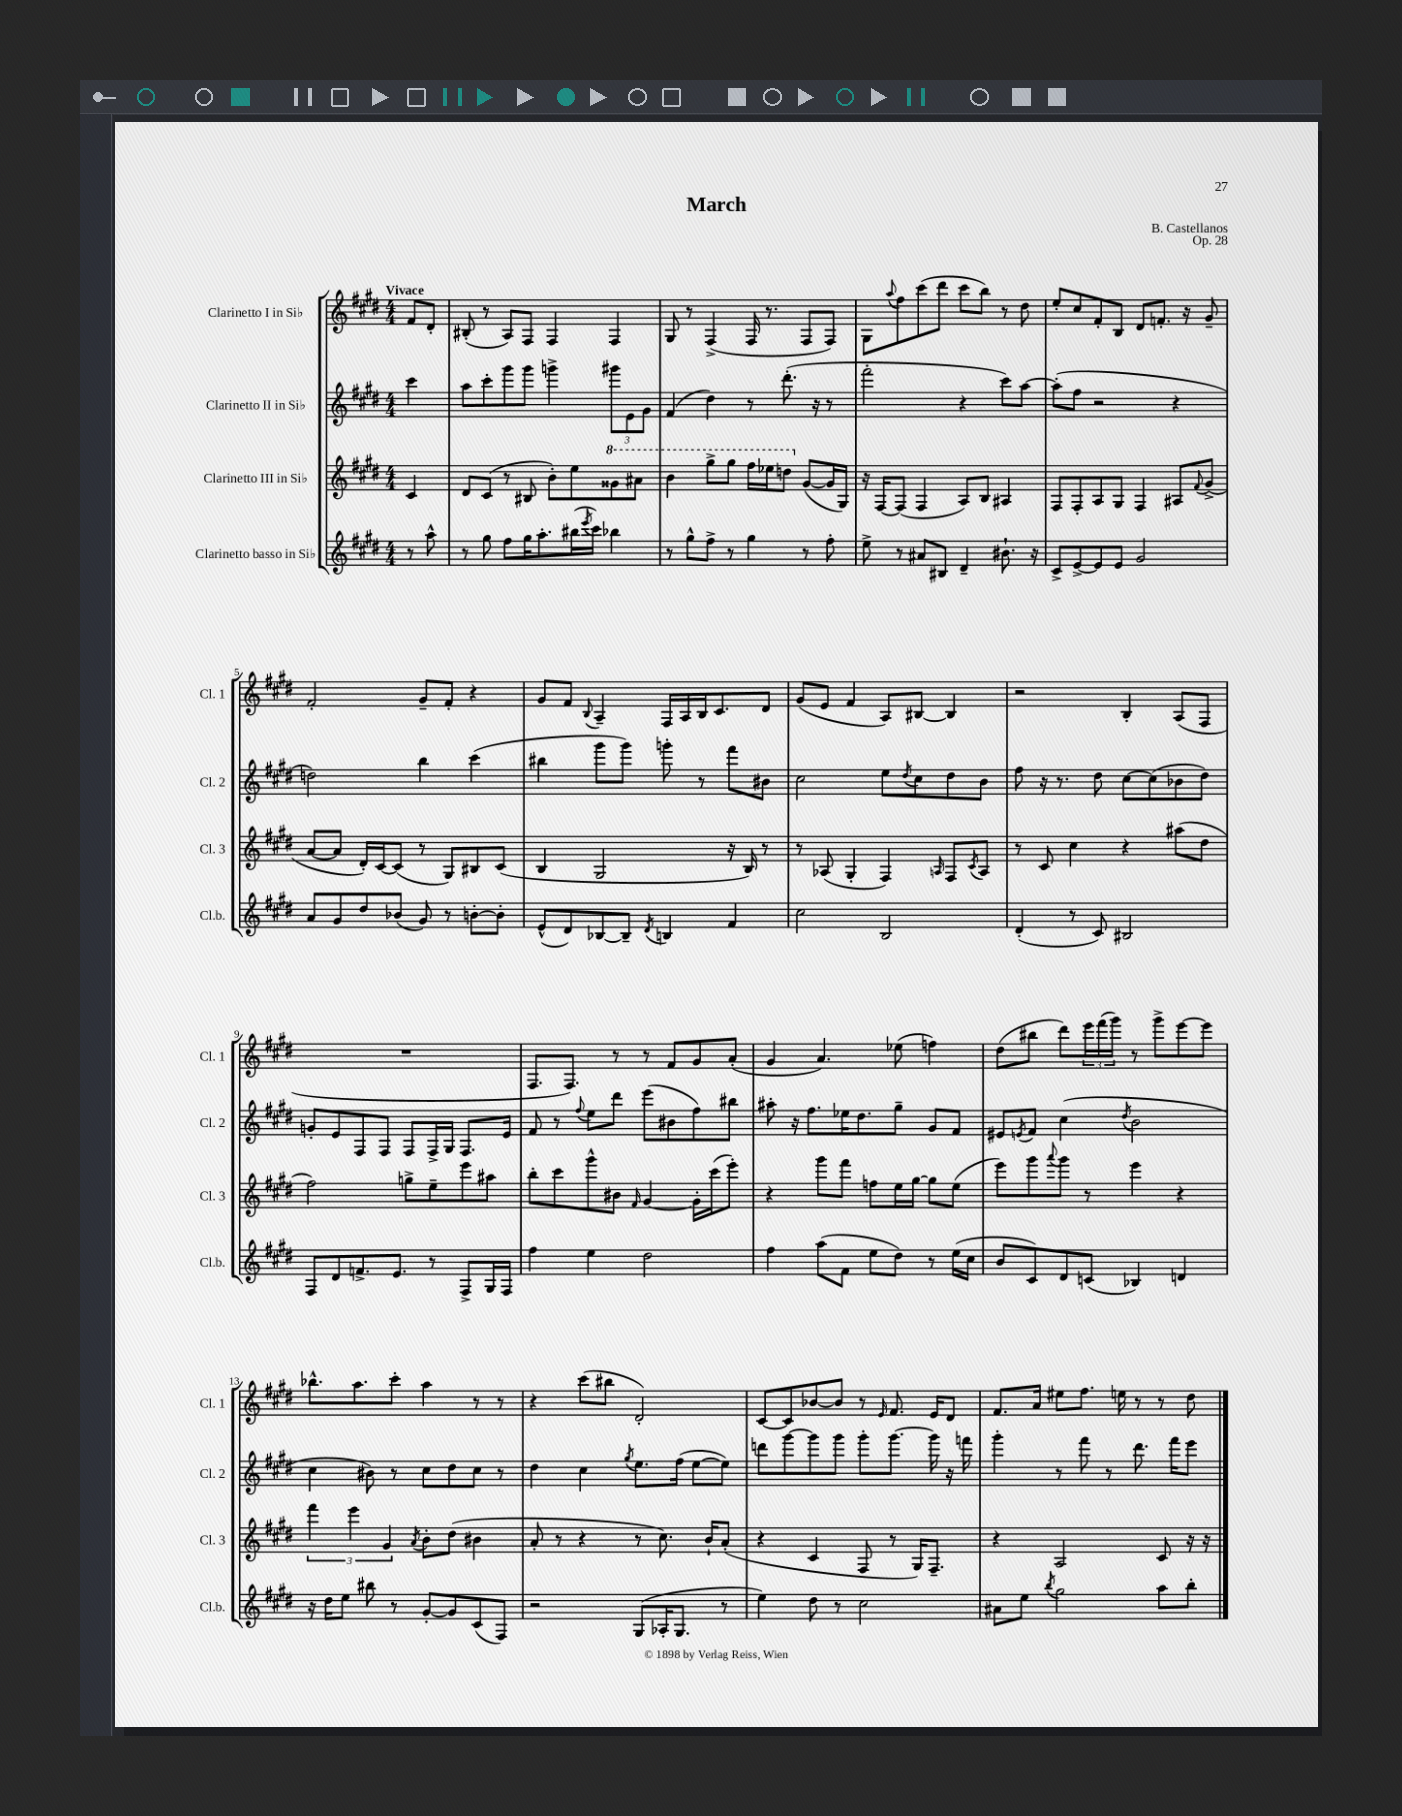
\header { title = "March" composer = "B. Castellanos" opus = "Op. 28" }
<<
\new StaffGroup <<
\new Staff = "s0" \with { instrumentName = "Clarinetto I in Sib" shortInstrumentName = "Cl. 1" } {
    \clef treble \key e \major \numericTimeSignature \time 4/4 \partial 4 \tempo "Vivace"
    fis'8 dis'8-. |
    bis8-.( r8 a8) fis8 fis4 fis4 |
    gis8 r8 fis4->( fis16 r8. fis8 fis8) |
    gis8 \appoggiatura { a''8 } fis''8 cis'''8( dis'''8 cis'''8 b''8) r8 dis''8 |
    e''8-. cis''8 fis'8-. b8 dis'8 f'8.-. r16 gis'8-- |
    fis'2-. gis'8-- fis'8-. r4 |
    gis'8 fis'8 \appoggiatura { b8 } a4-- fis16 a16 b16 cis'8. dis'8 |
    gis'8( e'8 fis'4 a8) bis8~ bis4 |
    r2 b4-. a8( fis8 |
    R1 |
    fis8. fis8.) r8 r8 fis'8 gis'8 a'8-.( |
    gis'4 a'4.) ees''8( f''4) |
    dis''8( bis''8 dis'''8) \tuplet 3/2 { e'''16 fis'''16( gis'''16) } r8 gis'''8-> e'''8~ e'''8 |
    bes''8.-^ a''8. cis'''8-. a''4 r8 r8 |
    r4 cis'''8( bis''8 dis'2-.) |
    cis'8~ cis'8 bes'8~ bes'8 r8 \grace { e'16 } fis'8. e'16 dis'8 |
    fis'8. a'16 eis''8 fis''8. e''16 r8 r8 dis''8 \bar "|." |
}
\new Staff = "s1" \with { instrumentName = "Clarinetto II in Sib" shortInstrumentName = "Cl. 2" } {
    \clef treble \key e \major \numericTimeSignature \time 4/4 \partial 4
    cis'''4 |
    a''8 cis'''8-. gis'''8 gis'''8 g'''4-> \tuplet 3/2 { gis'''8 e'8 gis'8 } |
    fis'4( dis''4) r8 dis'''8.-.( r16 r8 |
    fis'''2-. r4 cis'''8) a''8~ |
    a''8-.( fis''8 r2 r4 |
    d''2) b''4 cis'''4( |
    bis''4 gis'''8 gis'''8) g'''8-. r8 fis'''8 bis'8 |
    cis''2 e''8 \acciaccatura { dis''8 } cis''8 dis''8 b'8 |
    fis''8 r16 r8. dis''8 cis''8~ cis''8( bes'8 dis''8) |
    g'8-. e'8 fis8 fis8 fis8 fis16-> gis16 fis8. e'16 |
    fis'8 r8 \appoggiatura { fis''8 } e''8 dis'''8 e'''8( bis'8 fis''8) bis''8 |
    ais''8-. r16 fis''8. ees''16 dis''8. gis''8-- gis'8 fis'8 |
    eis'8 \acciaccatura { e'8 } fis'8 cis''4( \acciaccatura { dis''8 } b'2 |
    cis''4 bis'8) r8 cis''8 dis''8 cis''8 r8 |
    dis''4 cis''4 \acciaccatura { gis''8 } e''8. fis''16( e''8~ e''8) |
    d'''8 gis'''8~ gis'''8 gis'''8 gis'''8-. gis'''8.~ gis'''16 r16 f'''16 |
    gis'''4-. r8 fis'''8 r8 dis'''8. fis'''16 e'''8 \bar "|." |
}
\new Staff = "s2" \with { instrumentName = "Clarinetto III in Sib" shortInstrumentName = "Cl. 3" } {
    \clef treble \key e \major \numericTimeSignature \time 4/4 \partial 4
    cis'4 |
    dis'8 cis'8( r8 bis8 b'8-.) e''8 \ottava #1 gisis''8 ais''8 |
    b''4 gis'''8-> gis'''8 fis'''16 ees'''16 d'''8 \ottava #0 gis'8~( gis'16 gis16) |
    r16 fis16~ fis8( fis4 a8) b8 ais4 |
    fis8 fis8-. a8 gis8 fis4 ais8 \appoggiatura { fis'8 } gis'8->( |
    a'8~ a'8 dis'16-.) cis'16~ cis'8( r8 gis8) bis8 cis'8( |
    b4 gis2 r16 b16) r8 |
    r8 aes8( gis4-. fis4) \grace { a16 } fis8 \acciaccatura { cis'8 } a8 |
    r8 cis'8 cis''4 r4 ais''8( dis''8 |
    fis''2) g''8-> e''8-- e'''8 ais''8 |
    b''8-. cis'''8 gis'''8-^ bis'8 \grace { fis'16 } gis'4~ gis'16-. cis'''16( e'''8-.) |
    r4 gis'''8 fis'''8 f''8 e''16 gis''16~ gis''8 e''8( |
    e'''8) gis'''8 \appoggiatura { a'''8 } gis'''8 r8 e'''4 r4 |
    \tuplet 3/2 { fis'''4 e'''4 gis'4 } \acciaccatura { a'8 } b'8-. dis''8( bis'4 |
    a'8-. r8 r4 r8 cis''8.) b'16-! a'8-.( |
    r4 cis'4 fis8 r8 gis16) fis8.-- |
    r4 a2 cis'8 r16 r16 \bar "|." |
}
\new Staff = "s3" \with { instrumentName = "Clarinetto basso in Sib" shortInstrumentName = "Cl.b." } {
    \clef treble \key e \major \numericTimeSignature \time 4/4 \partial 4
    r8 a''8-^ |
    r8 gis''8 fis''8 gis''16 a''8.-. bis''16( \acciaccatura { e'''8 } cis'''16) bes''4 |
    r8 gis''8-^ fis''8-> r8 gis''4 r8 fis''8-. |
    e''8-> r8 ais'8 bis8 dis'4-- bis'8.-! r16 |
    cis'8-> e'8~-> e'8 e'8 gis'2 |
    a'8 gis'8 dis''8 bes'8( gis'8) r8 b'8~-. b'8-. |
    e'8-^( dis'8) bes8~ bes8-- \acciaccatura { dis'8 } b4 fis'4 |
    cis''2 b2 |
    dis'4-.( r8 cis'8) bis2 |
    fis8 dis'8 f'8.-> e'8. r8 fis8-> gis16 fis16 |
    fis''4 e''4 dis''2 |
    fis''4 a''8( fis'8 e''8 dis''8) r8 e''16( cis''16 |
    b'8 cis'8) dis'8 c'8( bes4) d'4 |
    r16 dis''16 e''8 bis''8 r8 gis'8~-. gis'8 cis'8( fis8) |
    r2 gis8( aes16-. gis8. r8 |
    e''4) dis''8 r8 cis''2 |
    ais'8 e''8 \acciaccatura { b''8 } gis''2 a''8 b''8-. \bar "|." |
}
>>
>>
